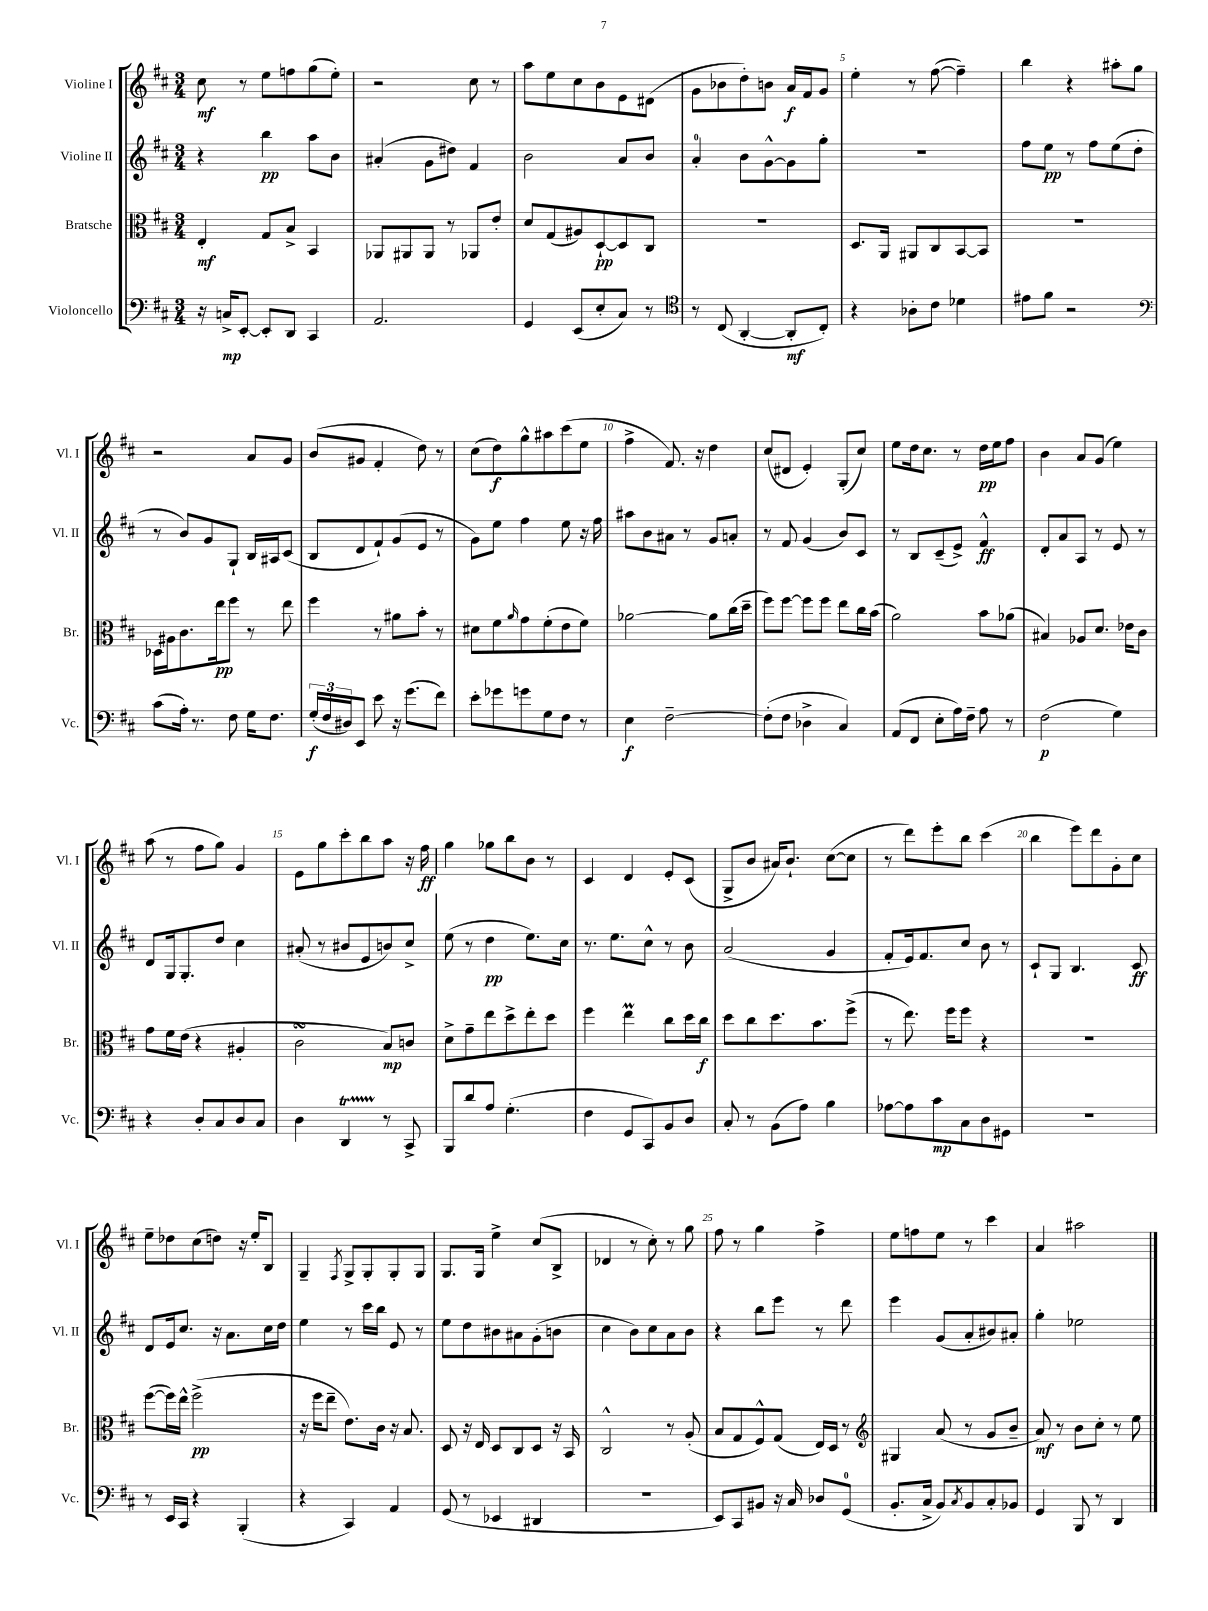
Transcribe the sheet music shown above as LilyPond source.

<<
\new StaffGroup <<
\new Staff = "s0" \with { instrumentName = "Violine I" shortInstrumentName = "Vl. I" } {
    \clef treble \key d \major \numericTimeSignature \time 3/4
    cis''8\mf r8 e''8 f''8 g''8( e''8-.) |
    r2 cis''8 r8 |
    a''8 e''8 cis''8 b'8 e'8 dis'8( |
    g'8 bes'8 d''8-.) b'8 a'16\f fis'16 g'8 |
    e''4-. r8 fis''8~( fis''4--) |
    b''4 r4 ais''8-. g''8 |
    r2 a'8 g'8 |
    b'8( gis'8 fis'4-. d''8) r8 |
    cis''8( d''8\f) g''8-^ ais''8 cis'''8( e''8 |
    fis''4-> fis'8.) r16 d''4 |
    cis''8( dis'8 e'4-.) g8-.( cis''8) |
    e''8 d''16 cis''8. r8 d''16\pp e''16 fis''8 |
    b'4 a'8 g'8( e''4) |
    a''8( r8 fis''8 g''8) g'4 |
    e'8 g''8 cis'''8-. b''8 a''8 r16 fis''16\ff |
    g''4 ges''8 b''8 b'8 r8 |
    cis'4 d'4 e'8-. cis'8( |
    g8-> b'8 ais'16) b'8.-! cis''8~( cis''8 |
    r8 d'''8) e'''8-. b''8 cis'''4( |
    b''4 e'''8) d'''8 g'8-. cis''8 |
    e''8-- des''8 cis''8( d''8) r16 e''16-. b8 |
    g4-- \acciaccatura { fis8 } g8-> g8-. g8-. g8 |
    g8. g16 e''4-> cis''8( b8-> |
    des'4 r8 cis''8-.) r8 g''8 |
    fis''8 r8 g''4 fis''4-> |
    e''8 f''8 e''8 r8 cis'''4 |
    a'4 ais''2 \bar "|." |
}
\new Staff = "s1" \with { instrumentName = "Violine II" shortInstrumentName = "Vl. II" } {
    \clef treble \key d \major \numericTimeSignature \time 3/4
    r4 b''4\pp a''8 b'8 |
    ais'4-.( g'8 dis''8) fis'4 |
    b'2 a'8 b'8 |
    a'4-0-. b'8 g'8~-^ g'8 g''8-. |
    R2. |
    fis''8 e''8\pp r8 fis''8 e''8( d''8-. |
    r8 b'8) g'8 g8-! b16 ais16 cis'8( |
    b8 d'8 fis'8-!) g'8( e'8 r8 |
    g'8) e''8 fis''4 e''8 r16 fis''16 |
    ais''8 b'8 ais'8 r8 g'8 a'8-. |
    r8 fis'8 g'4( b'8) cis'8 |
    r8 b8 cis'8--( e'8->) fis'4-^\ff |
    d'8-. a'8 a8 r8 e'8 r8 |
    d'8 g16 g8.-. d''8 cis''4 |
    ais'8-.( r8 bis'8 e'8 b'8) cis''8-> |
    e''8( r8 d''4\pp e''8.) cis''16 |
    r8. e''8. cis''8-^ r8 b'8 |
    a'2( g'4 |
    fis'8-. e'16) fis'8. cis''8 b'8 r8 |
    cis'8-! g8 b4. cis'8\ff |
    d'8 e'16 cis''8. r16 a'8. cis''16 d''16 |
    e''4 r8 cis'''16 b''16 e'8 r8 |
    e''8 d''8 bis'8 ais'8 g'8-.( b'8 |
    cis''4 b'8) cis''8 a'8 b'8 |
    r4 b''8 e'''8 r8 d'''8 |
    e'''4 g'8( a'8-. bis'8) ais'8-. |
    g''4-. ees''2 \bar "|." |
}
\new Staff = "s2" \with { instrumentName = "Bratsche" shortInstrumentName = "Br." } {
    \clef alto \key d \major \numericTimeSignature \time 3/4
    e4-.\mf g8 b8-> b,4 |
    aes,8 ais,8 ais,8 r8 aes,8 e'8-. |
    d'8 g8( ais8) d8~-!\pp d8 cis8 |
    R2. |
    d8. a,16 ais,8 cis8 b,8~ b,8 |
    R2. |
    des16 ais16 cis'8. e''16\pp fis''8 r8 e''8 |
    fis''4 r8 ais'8 b'8-. r8 |
    dis'8 fis'8 \grace { a'16 } g'8 fis'8-.( e'8 fis'8) |
    aes'2~ aes'8 cis''16( d''16-- |
    fis''8) fis''8~ fis''8 fis''8 e''8 cis''16 b'16( |
    a'2) b'8 aes'8( |
    bis4) aes8 d'8. ees'16 cis'8 |
    g'8 fis'16 e'16( r4 ais4-. |
    cis'2\turn b8\mp) c'8 |
    d'8-> g'8-- e''8 d''8-> e''8-. d''8 |
    fis''4 e''4\prall cis''8 d''16 cis''16\f |
    d''8 cis''8 d''8. b'8. fis''8->( |
    r8 e''8.) fis''16 fis''8 r4 |
    R2. |
    fis''8~( fis''16) e''16-^ fis''2->\pp( |
    r16 fis''16 e''8-- e'8.) cis'16 r16 b8. |
    d8 r16 e16 d8 cis8 d8 r16 b,16 |
    cis2-^ r8 a8-.( |
    b8 g8 fis8-^) g8( e16) d16 r8 |
    \clef treble gis4 a'8( r8 g'8 b'8-- |
    a'8\mf) r8 b'8 cis''8-. r8 e''8 \bar "|." |
}
\new Staff = "s3" \with { instrumentName = "Violoncello" shortInstrumentName = "Vc." } {
    \clef bass \key d \major \numericTimeSignature \time 3/4
    r16 c16->\mp e,8~-. e,8-. d,8 cis,4 |
    a,2. |
    g,4 e,8( e8-. cis8) r8 |
    \clef tenor r8 cis8( a,4~-. a,8-.\mf cis8-.) |
    r4 aes8-. cis'8 des'4 |
    eis'8 fis'8 r2 |
    \clef bass cis'8( a16-.) r8. fis8 g16 fis8. |
    \tuplet 3/2 { g16-.\f( fis16 dis16) } e,8 e'8 r16 g'8.( fis'8) |
    e'8-. ges'8 g'8 g8 fis8 r8 |
    e4\f fis2~-- |
    fis8-.( fis8 des4-> cis4) |
    a,8( fis,8 e8-. a16) fis16-- a8 r8 |
    fis2\p( g4) |
    r4 d8-. cis8 d8 cis8 |
    d4 d,4\startTrillSpan r8\stopTrillSpan cis,8-> |
    b,,8 d'8 a8 g4.-.( |
    fis4 g,8 cis,8) b,8 d8 |
    cis8-. r8 b,8( a8) b4 |
    aes8~ aes8 cis'8\mp cis8 d8 gis,8 |
    R2. |
    r8 e,16 cis,16 r4 b,,4-.( |
    r4 cis,4) a,4 |
    g,8( r8 ees,4 dis,4 |
    R2. |
    e,8) cis,8 bis,8 r16 cis16 des8 g,8-0( |
    b,8.-. cis16-> b,8) \acciaccatura { cis8 } b,8 cis8-. bes,8 |
    g,4 b,,8 r8 d,4 \bar "|." |
}
>>
>>
\layout { \context { \Score \override BarNumber.break-visibility = ##(#f #t #t) barNumberVisibility = #(every-nth-bar-number-visible 5) } }
